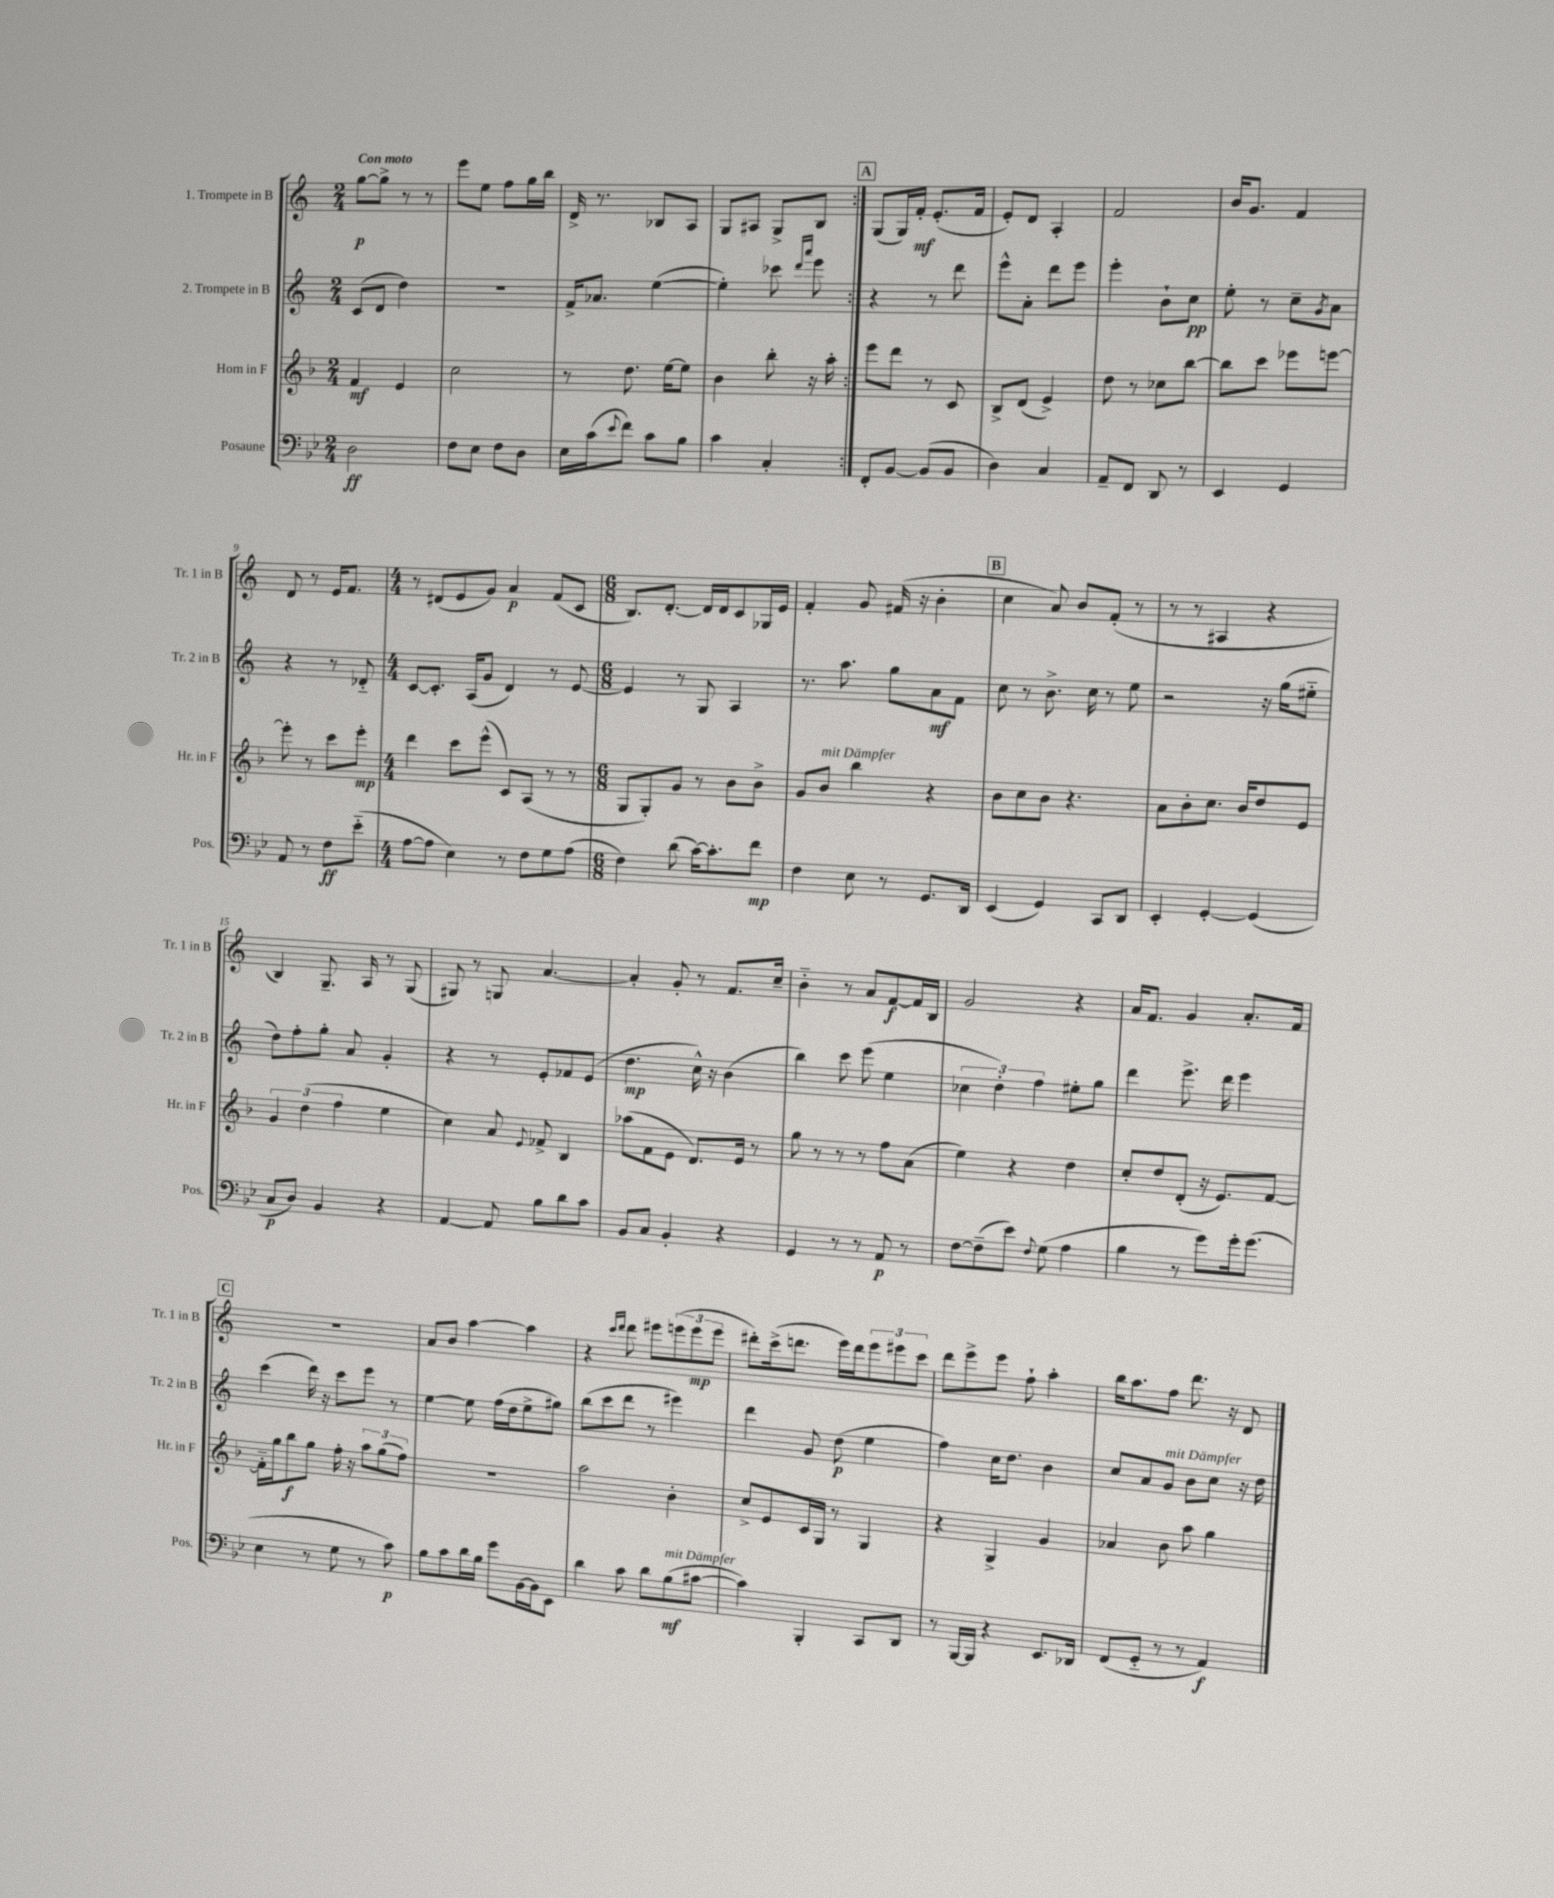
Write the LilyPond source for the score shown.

<<
\new StaffGroup <<
\new Staff = "s0" \with { instrumentName = "1. Trompete in B" shortInstrumentName = "Tr. 1 in B" } {
    \clef treble \key c \major \numericTimeSignature \time 2/4 \tempo "Con moto"
    \repeat volta 2 { g''8~\p g''8-> r8 r8 |
    e'''8 e''8 f''8 g''16 b''16 |
    d'16-> r8. bes8 a8 |
    g8 ais8 g8-> b8 | }
    \mark \markup { \box "A" } g8( g16) f'16-.\mf e'8.-.( f'16 |
    e'8-.) d'8 a4-. |
    f'2 |
    b'16 g'8. f'4 |
    d'8 r8 e'16 f'8. |
    \numericTimeSignature \time 4/4 r8 dis'8( e'8 g'8) a'4\p f'8( c'8 |
    \numericTimeSignature \time 6/8 b8.) d'8.~-. d'16 d'16 c'8 ges16 e'16 |
    f'4-. g'8 fis'16( r16 b'4-. |
    \mark \markup { \box "B" } c''4 a'8) b'8 f'8-.( r8 |
    r8 r8 ais4 r4 |
    b4) g8.-- a16 r8 g8( |
    gis8) r8 g8 a'4.~ |
    a'4-. g'8-. r8 f'8. c''16-- |
    b'4-_ r8 a'8 f'8~\f f'16 b16 |
    g'2 r4 |
    a'16 f'8. g'4 a'8.-. f'16 |
    \mark \markup { \box "C" } R2. |
    a'8 b'8 a''4~ a''4 |
    r4 \grace { c'''16 d'''16 } d'''8 eis'''8 \tuplet 3/2 { e'''8( e'''8\mp e'''8 } |
    dis'''8-.) c'''16->( d'''8. e'''16) d'''16 \tuplet 3/2 { e'''8 eis'''8 c'''8 } |
    d'''8 e'''8-> e'''8 f''8-! a''4-. |
    b''16 a''8. f''8 d'''8. r16 d'8 \bar "|." |
}
\new Staff = "s1" \with { instrumentName = "2. Trompete in B" shortInstrumentName = "Tr. 2 in B" } {
    \clef treble \key c \major \numericTimeSignature \time 2/4
    \repeat volta 2 { c'8( d'8 d''4) |
    R2 |
    f'16-> aes'8. e''4~( |
    e''4-.) ces'''8 \grace { d'''16 a'''16 } e'''8 | }
    \mark \markup { \box "A" } r4 r8 d'''8 |
    e'''8-^ a'8-. d'''8 e'''8 |
    e'''4-. b'8-! c''8\pp |
    e''8-. r8 c''8-- \acciaccatura { g'8 } a'8 |
    r4 r8 des'8-_ |
    \numericTimeSignature \time 4/4 c'8~ c'8.-. a16( g'8 d'4) r8 e'8~ |
    \numericTimeSignature \time 6/8 e'4 r8 g8 a4 |
    r8. a''8. g''8 a'8\mf f'8 |
    \mark \markup { \box "B" } c''8 r8 b'8.-> c''16 r8 e''8 |
    r2 r16 g''16( eis''8-_ |
    d''8) f''8-. g''8-. a'8 g'4-. |
    r4 r8 e'8-. fes'8 e'8( |
    d''4.\mp c''16-^) r16 b'4( |
    b''4) c'''8 e'''8( e''4 |
    \tuplet 3/2 { ces''4 d''4-.) f''4 } eis''8-. g''8 |
    d'''4 e'''8.-> d'''16 e'''4 |
    \mark \markup { \box "C" } c'''4( d'''16) r16 c'''8 e'''8 r8 |
    e''4~ e''8 f''16( d''16 e''8-> gis''8) |
    b''8( c'''8 d'''8 r8 eis'''4) |
    d'''4 g'8 d''8\p( e''4 |
    f''4) c''16 d''8. b'4 |
    c''8 a'8 g'8^\markup { \italic "mit Dämpfer" } b'8 c''8 r16 d''16 \bar "|." |
}
\new Staff = "s2" \with { instrumentName = "Horn in F" shortInstrumentName = "Hr. in F" } {
    \clef treble \key f \major \numericTimeSignature \time 2/4
    \repeat volta 2 { f'4\mf e'4 |
    c''2 |
    r8 d''8. e''16~ e''8 |
    bes'4 bes''8-. r16 a''16-. | }
    \mark \markup { \box "A" } e'''8 d'''8 r8 c'8 |
    bes8-> d'8( e'4->) |
    d''8 r8 ces''8 bes''8~ |
    bes''8 c'''8 ees'''8 e'''8~ |
    e'''8-. r8 c'''8 e'''8-.\mp |
    \numericTimeSignature \time 4/4 d'''4 c'''8 e'''8-^( c'8) a8( r8 r8 |
    \numericTimeSignature \time 6/8 g8 g8-.) g'8 r8 bes'8 bes'8-> |
    g'8 bes'8^\markup { \italic "mit Dämpfer" } bes''4 r4 |
    \mark \markup { \box "B" } bes'8 c''8 bes'8 r4. |
    a'8 bes'8-. c''8. bes'16 d''8 e'8 |
    \tuplet 3/2 { g'4 d''4( f''4 } e''4 |
    c''4) a'8 \appoggiatura { e'8 } fes'8-> bes4 |
    aes''8( f'8 e'8 d'8.) e'16 r8 |
    g''8 r8 r8 r8 f''8 a'8( |
    e''4) r4 d''4 |
    c''8-. d''8 d'8-.( r16 e'8.) f'8~ |
    \mark \markup { \box "C" } f'16-_ g''16 bes''8\f g''8 f''16-. r16 \tuplet 3/2 { a''8 g''8( f''8) } |
    R2. |
    a''2 bes'4-. |
    c''8-> e'8 c'16 g16 r8 g4 |
    r4 g4-> g'4 |
    aes'4 bes'8 a''8 g''4 \bar "|." |
}
\new Staff = "s3" \with { instrumentName = "Posaune" shortInstrumentName = "Pos." } {
    \clef bass \key bes \major \numericTimeSignature \time 2/4
    \repeat volta 2 { d2\ff |
    f8 ees8 f8 d8 |
    ees16 c'16( \appoggiatura { ees'8 } f'8) c'8 bes8 |
    c'4 c4-. | }
    \mark \markup { \box "A" } f,8-. bes,8~ bes,8( bes,8 |
    d4) c4 |
    a,8-- f,8 d,8 r8 |
    ees,4 g,4 |
    a,8 r8 f8\ff ees'8-_( |
    \numericTimeSignature \time 4/4 a8~ a8 ees4) r8 f8 g8 a8( |
    \numericTimeSignature \time 6/8 f4) d'8( c'16~) c'8.-. f'8\mp |
    f4 ees8 r8 g,8. d,16 |
    \mark \markup { \box "B" } ees,4( g,4) c,8 d,8 |
    ees,4-. g,4~-. g,4( |
    c8\p d8) bes,4 r4 |
    a,4~ a,8 bes8 d'8 c'8 |
    bes,8 c8 bes,4-. r4 |
    g,4 r8 r8 a,8\p r8 |
    f8~ f8--( ees'8) \appoggiatura { f8 } g8( a4 |
    bes4 r8 g'8) g'16-. g'8.( |
    \mark \markup { \box "C" } ees4 r8 g8 r8 c'8\p) |
    bes8 c'8 d'16 bes16 g'8 bes,16~ bes,16 ees,8 |
    d'4 c'8 d'8 bes8\mf^\markup { \italic "mit Dämpfer" }( cis'8~ |
    cis'4) bes,,4-. c,8 d,8 |
    r8 bes,,16~ bes,,16 r4 ees,8. des,16 |
    f,8( g,8-_ r8 r8 a,4\f) \bar "|." |
}
>>
>>
